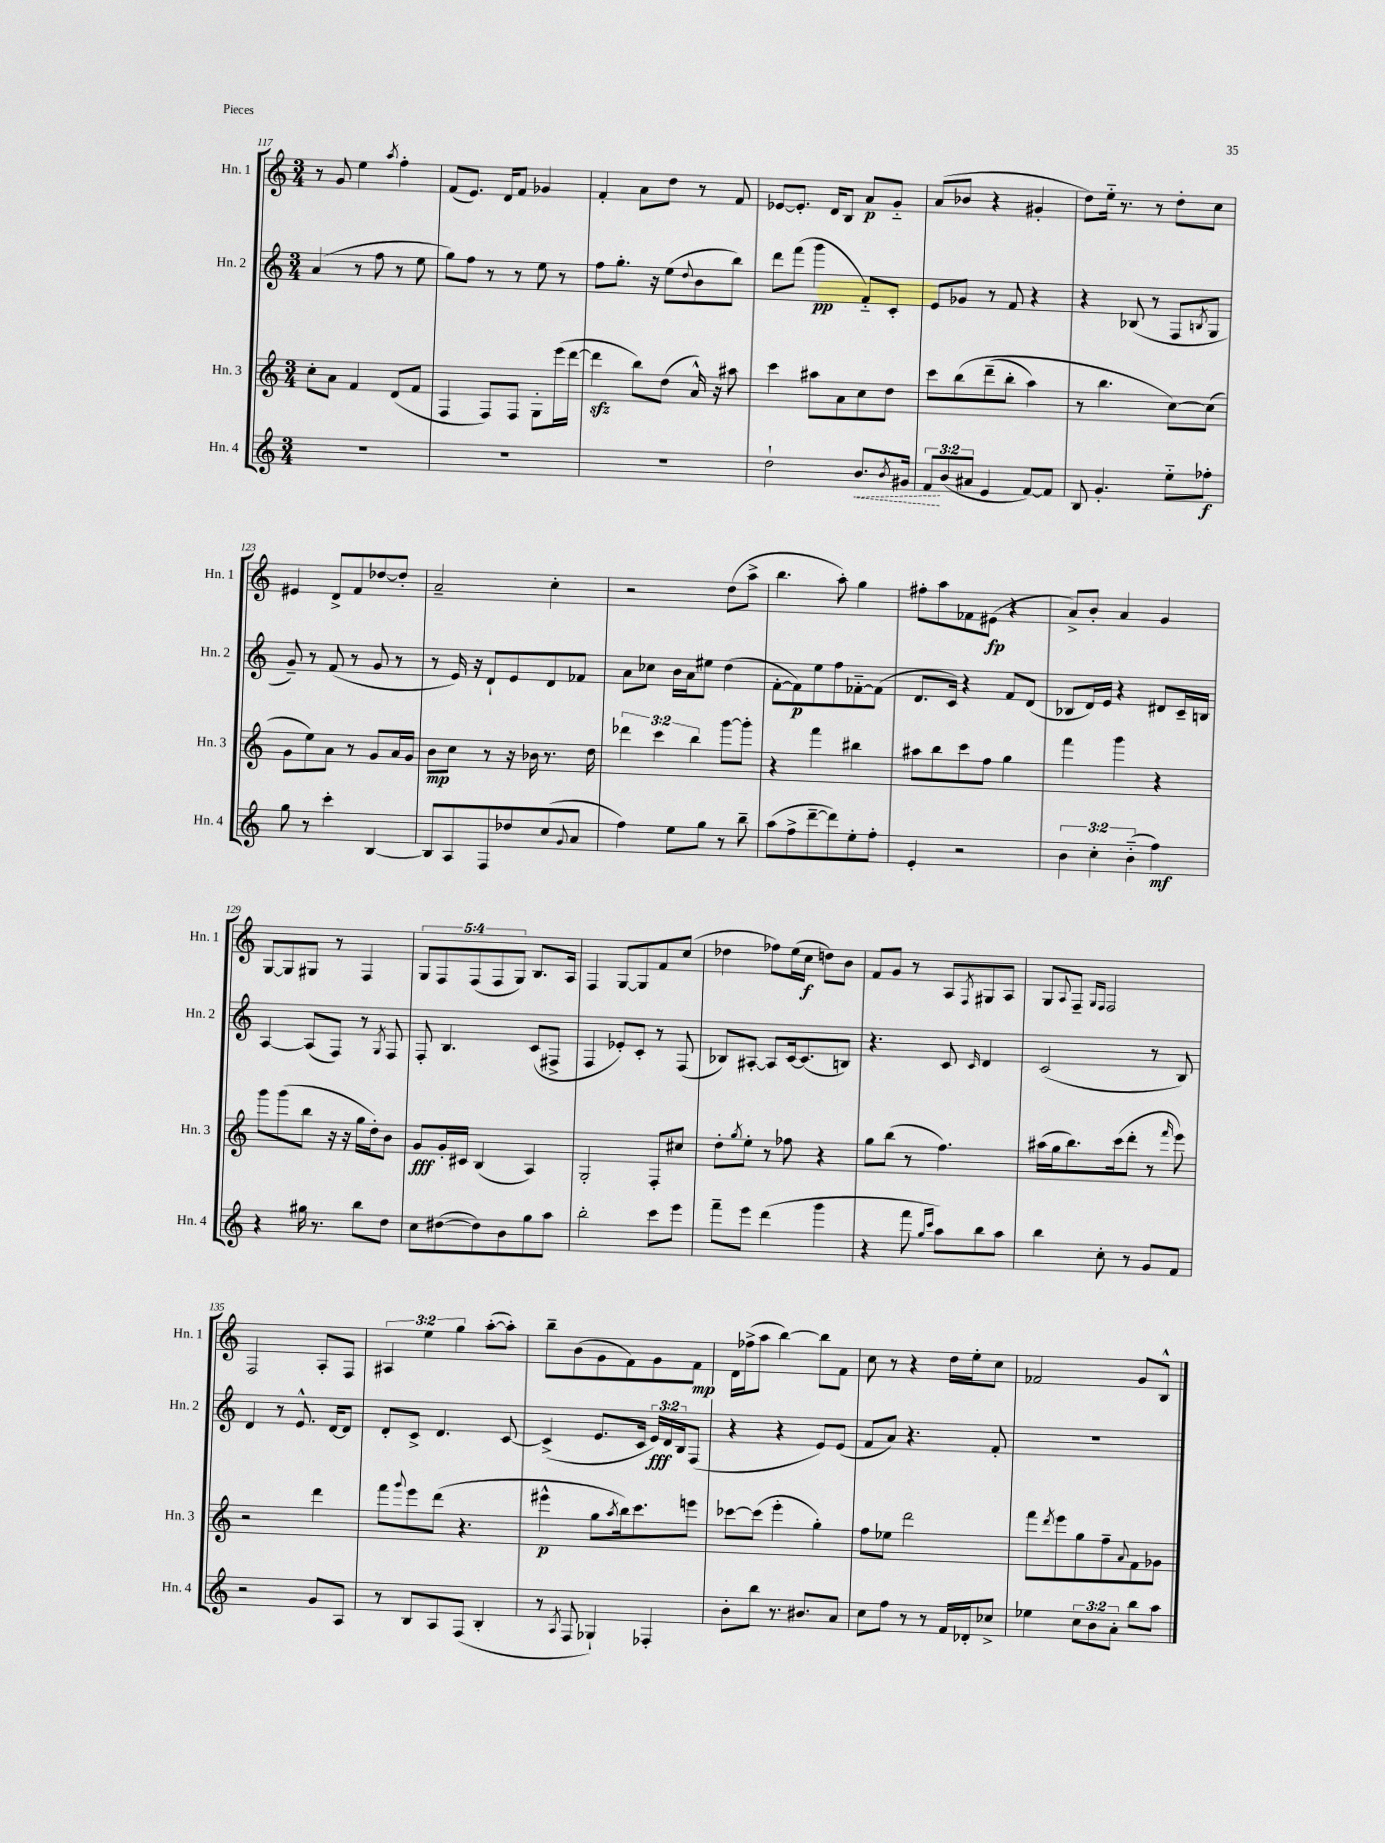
<<
\new StaffGroup <<
\new Staff = "s0" \with { instrumentName = "Hn. 1" shortInstrumentName = "Hn. 1" } {
    \clef treble \key c \major \numericTimeSignature \time 3/4 \override Staff.TupletNumber.text = #tuplet-number::calc-fraction-text
    r8 g'8 e''4 \acciaccatura { a''8 } f''4-. |
    f'8( e'8.) d'16 f'8 ges'4 |
    f'4-. a'8 d''8 r8 f'8 |
    ees'8~ ees'8.-. d'16 b8 a'8\p g'8-_ |
    a'8( bes'8 r4 gis'4-. |
    d''8) e''16-_ r8. r8 d''8-. c''8 |
    eis'4 d'8-> f'8 des''8~ des''8-. |
    a'2-- c''4-. |
    r2 d''8( a''8-> |
    b''4. a''8-.) g''4 |
    fis''8-. a''8 fes'8 eis'8\fp( r4 |
    a'8->) b'8-. a'4 g'4 |
    g8~ g8 gis8 r8 f4 |
    \tuplet 5/4 { g8 f8 f8( f8 g8) } b8. a16 |
    f4 g8~ g8 f'8 c''8( |
    des''4 fes''8) e''16( c''16\f d''8) b'8 |
    f'8 g'8 r8 a8 \acciaccatura { f8 } gis8 a8 |
    g8 \appoggiatura { a8 } f8-- \grace { g16 f16 } f2 |
    f2 a8-. f8 |
    \tuplet 3/2 { ais4 e''4 g''4 } a''8~-.( a''8-.) |
    b''8-- b'8( g'8 f'8) g'8 f'8\mp |
    d'16 fes''16->( a''8 b''4~) b''8 f'8 |
    c''8 r8 r4 d''16 e''16-. c''8 |
    fes'2 g'8 b8-^ \bar "|." |
}
\new Staff = "s1" \with { instrumentName = "Hn. 2" shortInstrumentName = "Hn. 2" } {
    \clef treble \key c \major \numericTimeSignature \time 3/4 \override Staff.TupletNumber.text = #tuplet-number::calc-fraction-text
    a'4( r8 f''8 r8 e''8 |
    g''8) f''8 r8 r8 e''8 r8 |
    f''8 g''8.-. r16 e''8( \appoggiatura { d''8 } b'8 b''8) |
    d'''8 f'''8( g'''4\pp f'8-_) c'8-. |
    e'8 ges'8 r8 f'8 r4 |
    r4 bes8( r8 f8 \acciaccatura { b8 } g8 |
    g'8--) r8 f'8( r8 g'8 r8 |
    r8 e'16) r16 d'8-! e'8 d'8 fes'8 |
    a'8 ces''8 b'16 a'16 eis''8 d''4( |
    f'8~-. f'8\p) e''8 f''8 fes'8~-_ fes'8( |
    d'8. c'16) r4 f'8 d'8( |
    bes8 d'16) e'16 r4 dis'8 c'16-- b16 |
    a4~ a8( f8) r8 \acciaccatura { g8 } f8 |
    f8-. b4. c'8( fis8-> |
    f4 ees'8-.) c'8-. r8 f8( |
    bes8) ais8~-. ais8 c'16~ c'8.( b8) |
    r4. c'8 \grace { c'16 } d'4 |
    c'2( r8 b8) |
    d'4 r8 e'8.-^ d'16~ d'8 |
    d'8-. c'8-> d'4. c'8~ |
    c'4->( e'8. c'16 \tuplet 3/2 { e'16\fff) d'16 b16 } f8( |
    r4 r4 e'8) e'8( |
    f'8 a'8) r4. f'8-. |
    R2. \bar "|." |
}
\new Staff = "s2" \with { instrumentName = "Hn. 3" shortInstrumentName = "Hn. 3" } {
    \clef treble \key c \major \numericTimeSignature \time 3/4 \override Staff.TupletNumber.text = #tuplet-number::calc-fraction-text
    c''8-. a'8 f'4 d'8( f'8 |
    f4 f8) f8 g8-. e'''16( d'''16~ |
    d'''4\sfz b''8) d''8( a'16-^) r16 ais''8 |
    c'''4 ais''8 a'8 c''8 d''8 |
    c'''8 b''8\( d'''8--( b''8-. a''4) |
    r8 b''4. c''8~\) c''8( |
    g'8 e''8) a'8 r8 g'8 a'16 g'16 |
    b'8\mp c''8 r8 r16 bes'16 r8. d''16 |
    \tuplet 3/2 { des'''4 c'''4 b''4 } g'''8~ g'''8-. |
    r4 f'''4 bis''4 |
    ais''8 b''8 c'''8 f''8 g''4 |
    f'''4 g'''4 r4 |
    g'''8 g'''8( b''8 r16 r16 g''16 d''16-.) b'8 |
    g'8\fff g'16-. cis'16 b4( a4) |
    g2-. f8-. cis''8 |
    d''8-. \acciaccatura { g''8 } e''8-. r8 fes''8 r4 |
    g''8 b''8( r8 f''4.) |
    ais''16( g''16 b''8.) c'''16( d'''8-. r8 \grace { f'''16 } e'''8) |
    r2 d'''4 |
    f'''8 \appoggiatura { g'''8 } e'''8 d'''8( r4. |
    eis'''4-^\p g''8 \acciaccatura { a''8 } b''16) c'''8. e'''8 |
    ces'''8~ ces'''8( e'''4-. g''4-.) |
    f''8 ees''8 d'''2 |
    f'''8 \acciaccatura { d'''8 } e'''8 g''8 f''8-- \appoggiatura { a'8 } f'8 ges'8 \bar "|." |
}
\new Staff = "s3" \with { instrumentName = "Hn. 4" shortInstrumentName = "Hn. 4" } {
    \clef treble \key c \major \numericTimeSignature \time 3/4 \override Staff.TupletNumber.text = #tuplet-number::calc-fraction-text
    R2. |
    R2. |
    R2. |
    d''2-! \once \override Hairpin.style = #'dashed-line b'8.\< \acciaccatura { b'8 } gis'16 |
    \tuplet 3/2 { f'8\! b'8( ais'8 } e'4 f'8~) f'8 |
    b8 g'4.-. e''8-_ fes''8-.\f |
    g''8 r8 c'''4-. b4~ |
    b8 a8 f8 des''8 c''8( \appoggiatura { g'8 } a'8 |
    f''4) e''8 g''8 r8 b''8-- |
    a''8( f''8-> d'''8~-- d'''8) e''8-. f''8-. |
    e'4-. r2 |
    \tuplet 3/2 { b'4 c''4-. b'4-_( } f''4\mf) |
    r4 gis''16 r8. b''8 d''8 |
    c''8 dis''8~( dis''8) b'8 g''8 a''8 |
    b''2-. c'''8 e'''8 |
    f'''8-- e'''8 d'''4( g'''4 |
    r4 f'''8 \grace { g''16 c'''16 } a''8) b''8 a''8 |
    b''4 c''8-. r8 g'8 f'8 |
    r2 g'8 a8 |
    r8 b8 a8 f8( b4-. |
    r8 \acciaccatura { a8 } f8 ges4-!) fes4-. |
    b'8-. b''8 r8. bis'8. a'8 |
    c''8 f''8 r8 r8 f'16 des'16-. ces''8-> |
    ees''4 \tuplet 3/2 { c''8 b'8 a'8-. } b''8 a''8 \bar "|." |
}
>>
>>
\layout { \context { \Score currentBarNumber = #117 } }
